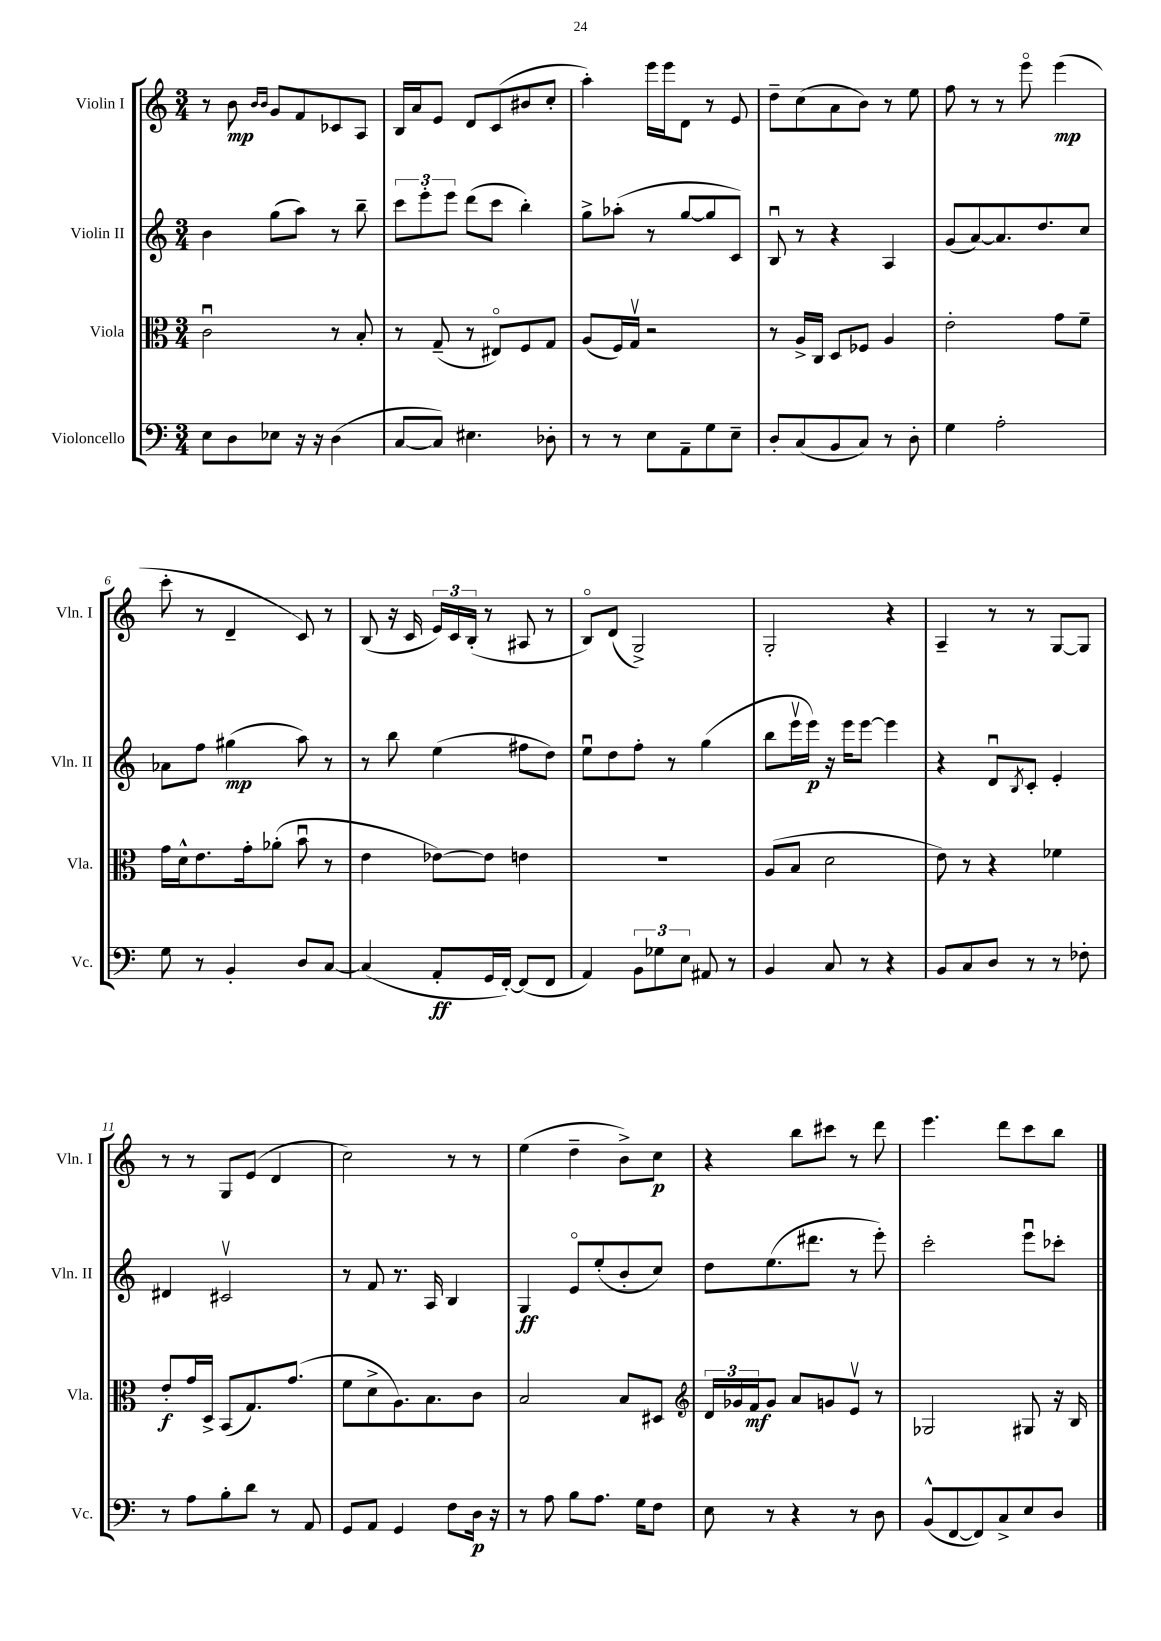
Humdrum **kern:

**kern	**kern	**kern	**kern
*staff4	*staff3	*staff2	*staff1
*clefF4	*clefC3	*clefG2	*clefG2
*k[]	*k[]	*k[]	*k[]
*M3/4	*M3/4	*M3/4	*M3/4
8E	2cu	4b	8r
8D	.	.	8b
.	.	.	16qqb
.	.	.	16qqb
8E-	.	(8gg	8g
16r	.	8aa)	8f
16r	.	.	.
(4D	8r	8r	8c-
.	8B'	8bb~	8A
=	=	=	=
[8C	8r	12ccc	16B
.	.	.	16a
.	.	12eee'	.
8C])	(8G~	.	8e
.	.	12eee	.
4.E#	8r	(8ddd	8d
.	8E#o)	8ccc	(8c
.	8F	4bb')	8b#
8D-'	8G	.	8cc'
=	=	=	=
8r	(8A	8gg^	4aa')
8r	16F)	(8aa-'	.
.	16Gv	.	.
8E	2r	8r	16eee
.	.	.	16eee
8AA~	.	[8gg	8d
8G	.	8gg]	8r
8E~	.	8c)	8e
=	=	=	=
8D'	8r	8Bu	8dd~
(8C	16A^	8r	(8cc
.	16C	.	.
8BB	8D	4r	8a
8C)	8F-	.	8b)
8r	4A	4A	8r
8D'	.	.	8ee
=	=	=	=
4G	2e'	(8g	8ff
.	.	[8a)	8r
2A'	.	8.a]	8r
.	.	.	8eeeo
.	.	8.dd	.
.	8g	.	(4eee
.	8f~	8cc	.
=	=	=	=
8G	16g	8a-	8ccc'
.	16d^^	.	.
8r	8.e	8ff	8r
4BB'	.	(4gg#	4d~
.	16g'	.	.
.	(8a-'	.	.
8D	8bu	8aa)	8c)
[8C	8r	8r	8r
=	=	=	=
(4C]	4e	8r	(8B
.	.	8bb	16r
.	.	.	16c
8AA'	[8e-)	(4ee	24e)
.	.	.	24c
.	.	.	(24B'
16GG	8e-]	.	8r
[16FF')	.	.	.
(8FF]	4e	8ff#	8A#
8FF	.	8dd)	8r
=	=	=	=
4AA)	2.r	8eeu	8Bo)
.	.	8dd	(8d
12BB	.	8ff'	2G^)
12G-	.	.	.
.	.	8r	.
12E	.	.	.
8AA#	.	(4gg	.
8r	.	.	.
=	=	=	=
4BB	(8A	8bb	2G'
.	8B	16eeev	.
.	.	16eee)	.
8C	2d	16r	.
.	.	16eee	.
8r	.	[8eee	.
4r	.	4eee]	4r
=	=	=	=
8BB	8e)	4r	4A~
8C	8r	.	.
8D	4r	8du	8r
.	.	8qB	.
8r	.	8c'	8r
8r	4f-	4e'	[8G
8F-'	.	.	8G]
=	=	=	=
8r	8e'	4d#	8r
8A	16g	.	8r
.	16D^	.	.
8B'	(8BB	2c#v	8G
8d	8.G)	.	(8e
8r	.	.	4d
.	(8.g	.	.
8AA	.	.	.
=	=	=	=
8GG	8f	8r	2cc)
8AA	8d^	8f	.
4GG	8.A)	8.r	.
.	8.B	16A	.
8F	.	4B	8r
16D	8c	.	8r
16r	.	.	.
=	=	=	=
8r	2B	4G	(4ee
8A	.	.	.
8B	.	8eo	4dd~
8.A	.	(8ee'	.
.	8B	8b'	8b^)
16G	.	.	.
8F	8D#	8cc)	8cc
=	=	=	=
*	*clefG2	*	*
8E	24d	8dd	4r
.	24g-	.	.
.	24f	.	.
8r	8g-	(8.ee	.
4r	8a	.	8bb
.	.	8.ddd#	.
.	8g	.	8ccc#
8r	8ev	8r	8r
8D	8r	8eee')	8ddd
=	=	=	=
(8BB^^	2G-	2ccc'	4.eee
[8FF	.	.	.
8FF])	.	.	.
8C^	.	.	8ddd
8E	8G#	8eeeu	8ccc
8D	16r	8ccc-'	8bb
.	16B	.	.
==	==	==	==
*-	*-	*-	*-
